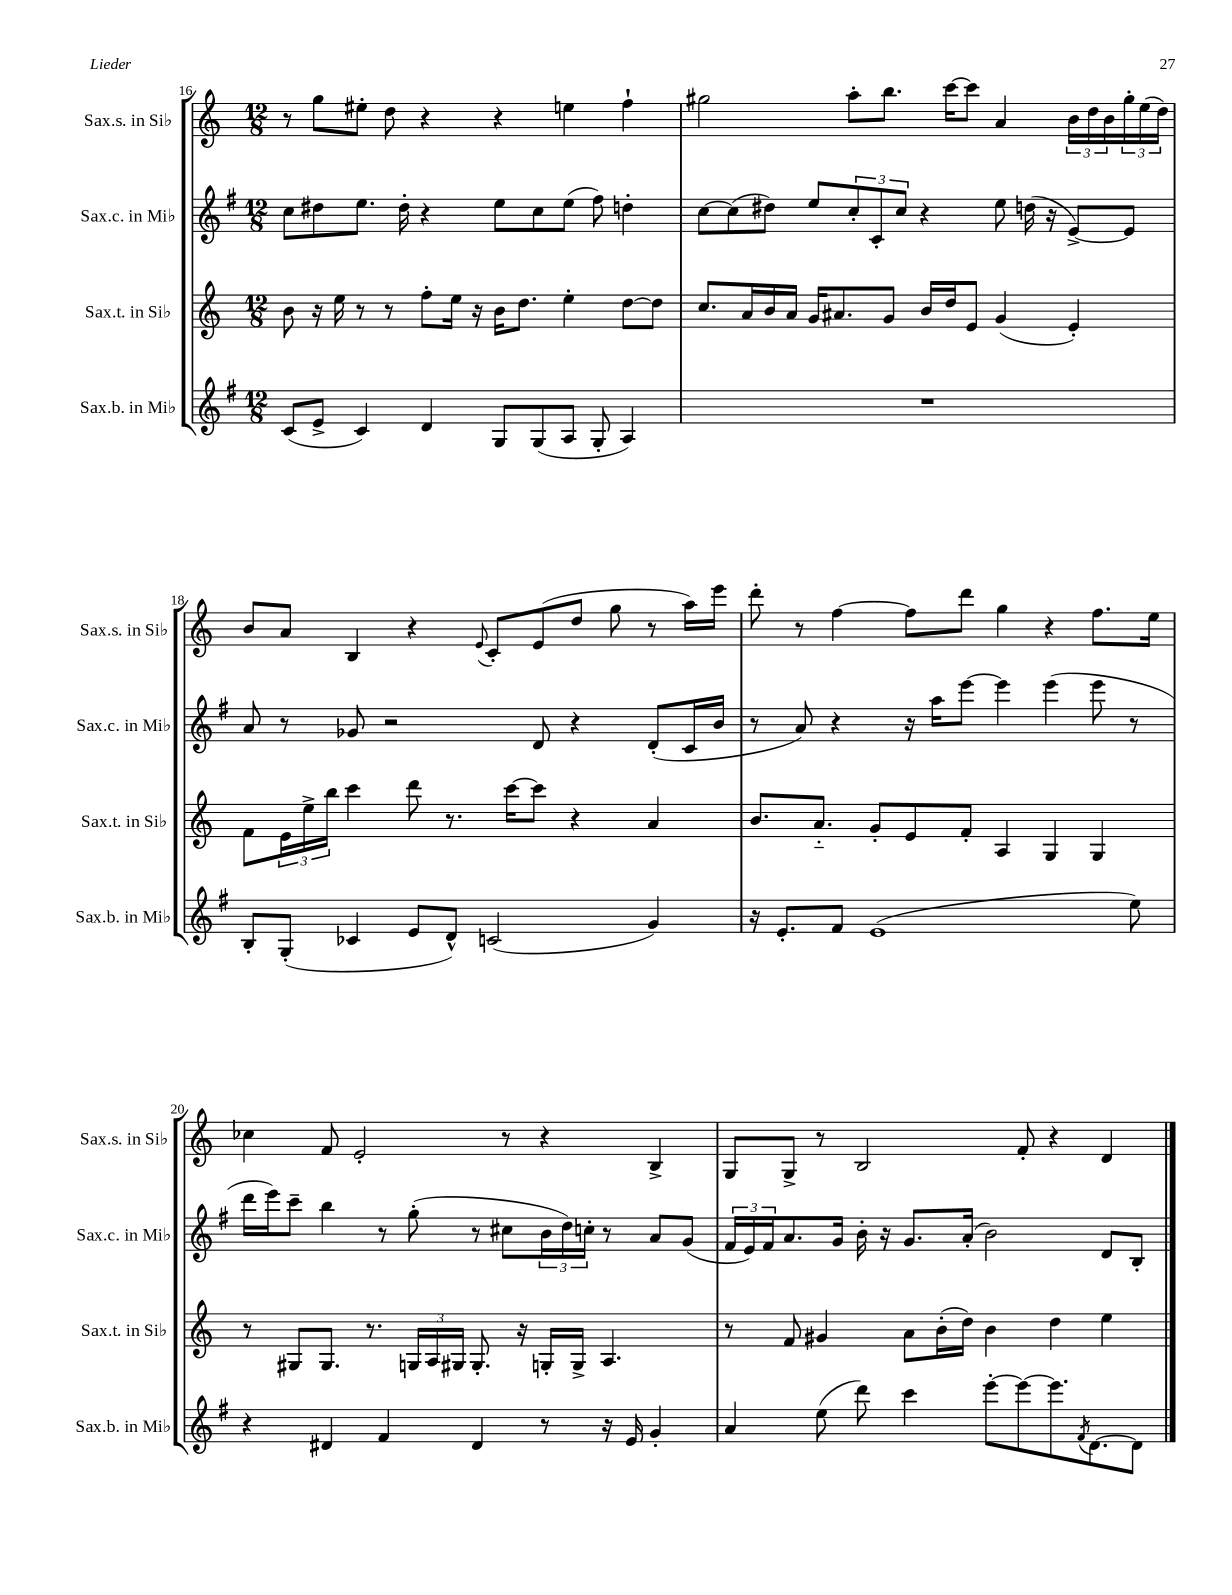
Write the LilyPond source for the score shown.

<<
\new StaffGroup <<
\new Staff = "s0" \with { instrumentName = "Sax.s. in Sib" shortInstrumentName = "Sax.s. in Sib" } {
    \clef treble \key c \major \numericTimeSignature \time 12/8
    r8 g''8 eis''8-. d''8 r4 r4 e''4 f''4-! |
    gis''2 a''8-. b''8. c'''16~ c'''8 a'4 \tuplet 3/2 { b'16 d''16 b'16 } \tuplet 3/2 { gis''16-. e''16( d''16) } |
    b'8 a'8 b4 r4 \appoggiatura { e'8 } c'8-. e'8( d''8 g''8 r8 a''16) e'''16 |
    d'''8-. r8 f''4~ f''8 d'''8 g''4 r4 f''8. e''16 |
    ces''4 f'8 e'2-. r8 r4 b4-> |
    g8 g8-> r8 b2 f'8-. r4 d'4 \bar "|." |
}
\new Staff = "s1" \with { instrumentName = "Sax.c. in Mib" shortInstrumentName = "Sax.c. in Mib" } {
    \clef treble \key g \major \numericTimeSignature \time 12/8
    c''8 dis''8 e''8. dis''16-. r4 e''8 c''8 e''8( fis''8) d''4-. |
    c''8~ c''8( dis''8) e''8 \tuplet 3/2 { c''8-. c'8-. c''8 } r4 e''8 d''16( r16 e'8~->) e'8 |
    a'8 r8 ges'8 r2 d'8 r4 d'8-.( c'16 b'16 |
    r8 a'8) r4 r16 a''16 e'''8~ e'''4 e'''4( e'''8 r8 |
    d'''16 e'''16) c'''8-- b''4 r8 g''8-.( r8 cis''8 \tuplet 3/2 { b'16 d''16) c''16-. } r8 a'8 g'8( |
    \tuplet 3/2 { fis'16 e'16) fis'16 } a'8. g'16 b'16-. r16 g'8. a'16-.( b'2) d'8 b8-. \bar "|." |
}
\new Staff = "s2" \with { instrumentName = "Sax.t. in Sib" shortInstrumentName = "Sax.t. in Sib" } {
    \clef treble \key c \major \numericTimeSignature \time 12/8
    b'8 r16 e''16 r8 r8 f''8-. e''16 r16 b'16 d''8. e''4-. d''8~ d''8 |
    c''8. a'16 b'16 a'16 g'16 ais'8. g'8 b'16 d''16 e'8 g'4( e'4-.) |
    f'8 \tuplet 3/2 { e'16 e''16-> b''16 } c'''4 d'''8 r8. c'''16~ c'''8 r4 a'4 |
    b'8. a'8.-_ g'8-. e'8 f'8-. a4 g4 g4 |
    r8 gis8 gis8. r8. \tuplet 3/2 { g16 a16 gis16 } gis8.-. r16 g16-. g16-> a4. |
    r8 f'8 gis'4 a'8 b'16-.( d''16) b'4 d''4 e''4 \bar "|." |
}
\new Staff = "s3" \with { instrumentName = "Sax.b. in Mib" shortInstrumentName = "Sax.b. in Mib" } {
    \clef treble \key g \major \numericTimeSignature \time 12/8
    c'8( e'8-> c'4) d'4 g8 g8( a8 g8-. a4) |
    R1. |
    b8-. g8-.( ces'4 e'8 d'8-^) c'2( g'4) |
    r16 e'8.-. fis'8 e'1( e''8) |
    r4 dis'4 fis'4 dis'4 r8 r16 e'16 g'4-. |
    a'4 e''8( d'''8) c'''4 e'''8~-. e'''8~ e'''8. \acciaccatura { fis'8 } d'8.~ d'8 \bar "|." |
}
>>
>>
\layout { \context { \Score currentBarNumber = #16 } }
